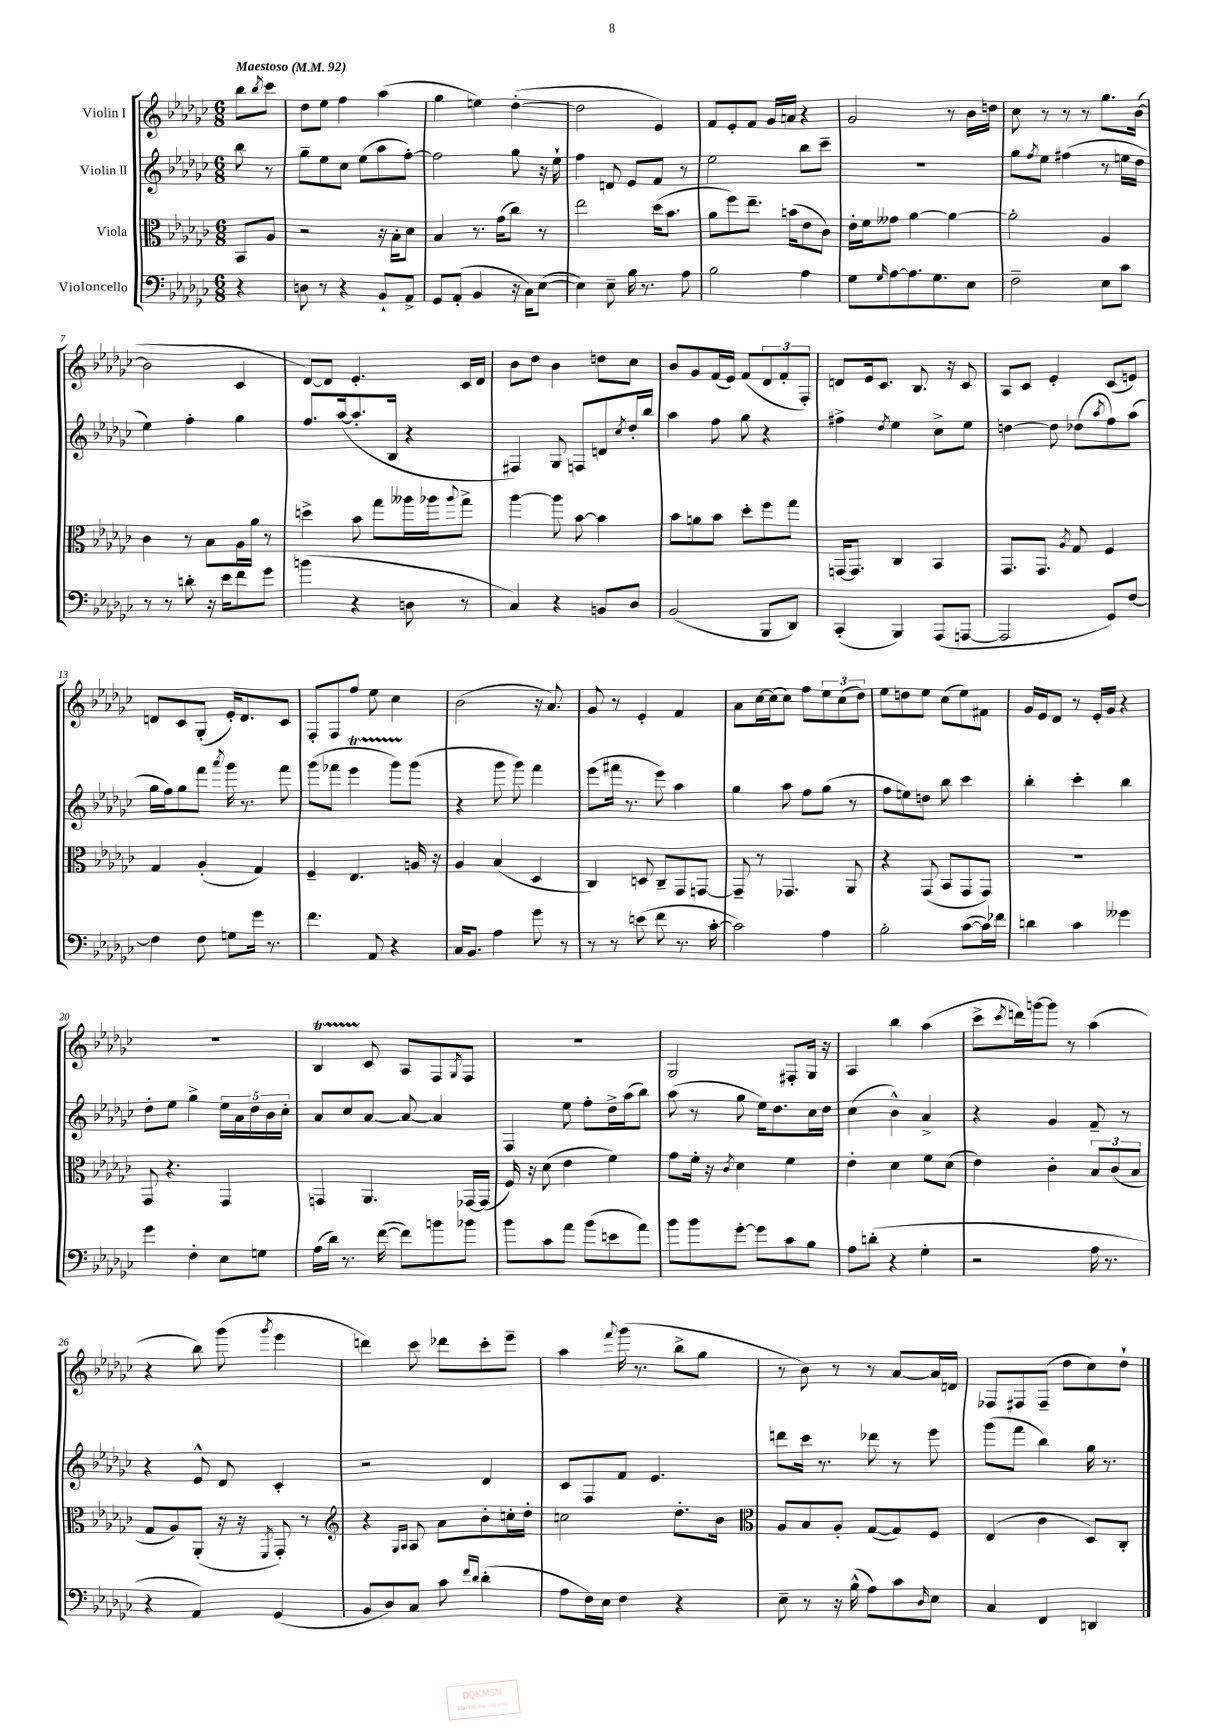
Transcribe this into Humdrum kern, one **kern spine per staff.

**kern	**kern	**kern	**kern
*part4	*part3	*part2	*part1
*staff4	*staff3	*staff2	*staff1
*I"Violoncello	*I"Viola	*I"Violin II	*I"Violin I
*clefF4	*clefC3	*clefG2	*clefG2
*k[b-e-a-d-g-c-]	*k[b-e-a-d-g-c-]	*k[b-e-a-d-g-c-]	*k[b-e-a-d-g-c-]
*M6/8	*M6/8	*M6/8	*M6/8
*MM92	*MM92	*MM92	*MM92
=	=	=	=
!	!	!	!LO:TX:a:B:t=Maestoso
4r	8BB-/L	8bb-\	8bb-\L
.	.	.	8qbb-/
.	8A-/J	8r	8ccc-\J
=1	=1	=1	=1
8Dn\	2r	8gg-~\L	8dd-\L
8r	.	8ee-\	8ee-\J
4r	.	8cc-\J	4ff\
.	.	(8ee-\L	.
8BB-`/L	16r	8aa-\	(4aa-\
.	16B-'\KL	.	.
8AA-^/J	8d-\J	[8ff'\J)	.
=2	=2	=2	=2
8GG-/L	4B-/	2ff\]	4gg-\
(8AA-'/J	.	.	.
4BB-/	8.r	.	4een\)
.	(16g-\KL	.	.
16r	8cc-\J)	8gg-\	([4dd-'\
16C-\KL)	.	.	.
([8E-\J	8r	16r	.
.	.	16ee-`\	.
=3	=3	=3	=3
4E-\])	2ee-\	4ff\	2dd-\]
8E-~\	.	8dn/	.
16B-\	.	8e-/L	.
8.r	.	.	.
.	(16dd-\KL	8f/J	4e-/)
.	8.b-\J	.	.
8A-\	.	8r	.
=4	=4	=4	=4
2B-\	8a-\L	2ee-\	8f/L
.	8ff\)	.	8e-'/
.	8.ee-~\J	.	8f/J
.	.	.	16g-/LL
.	(16bn\KL	.	16an/JJ
4A-\	8e-\	8bb-\L	4r
.	8c-\J)	8ccc-~\J	.
=5	=5	=5	=5
8G-\L	16e-'\LL	2.r	2g-/
.	16f\J	.	.
16qqG-/	.	.	.
[8A-\	8g--X\J	.	.
8.A-\]	[4a-\	.	.
8.G-\	.	.	.
.	4a-\_	.	8r
8E-\J	.	.	16b-\LL
.	.	.	16ddn\JJ
=6	=6	=6	=6
2F~\	2a-'\]	8gg-\L	8cc-\
.	.	8qff/	.
.	.	8ee-\J	8r
.	.	(4ff#X\	8r
.	.	.	8r
8E-\L	4A-/	8r	8.gg-\L
8c-\J	.	16een\LL	.
.	.	16dd-\JJ	([16b-\Jk
!!LO:LB:g=z
=7	=7	=7	=7
8r	4c-\	4ee-\)	2b-\]
8r	.	.	.
8dn'\	8r	4ff'\	.
16r	8B-\L	.	.
16e-\KL	.	.	.
8f\	16A-\L	4gg-\	4c-/
.	16a-\JJ	.	.
8g-\J	8r	.	.
=8	=8	=8	=8
(4bn\	4ddn^\	8.ff/L	[8d-/L)
.	.	.	8d-/J]
.	.	([16aa-/k	.
4r	8b-\	8.aa-'/]	4.e-'/
.	8gg-\L	.	.
.	.	16B-/Jk	.
8Dn\	16aa--X\L	4r	.
.	16aa-X\J	.	.
.	8qqaa-/	.	.
8r	8gg-^\J	.	16c-/LL
.	.	.	16d-/JJ
=9	=9	=9	=9
4C-/)	[4aa-\	4F#X/)	8b-\L
.	.	.	8dd-\J
4r	8aa-\]	8G-/	4b-\
.	[8b-\	8Fn/L	.
8BBn/L	4b-\]	8dn/	8ddn\L
.	.	8qcc-/	.
8D-/J	.	16dd-'/L	8cc-\J
.	.	16bb-/JJ	.
=10	=10	=10	=10
(2BB-/	8b-\L	4aa-\	8b-/L
.	8an\	.	8g-/
.	8b-\J	8ff\	(16f/L
.	.	.	16e-/JJ)
.	8dd-'\L	8gg-\	(8f/L
8BBB-/L	8ff\	4r	12d-/
.	.	.	12f'/
8DD-/J)	8gg-\J	.	.
.	.	.	12F'/J)
=11	=11	=11	=11
(4CC-'/	[16GGn/KL	4ff#X^\	8dn/L
.	8.GG/J]	.	.
.	.	.	16e-/k
.	.	.	8.c-/J
.	.	8qdd-/	.
4BBB-/)	4C-/	4ee-\	.
.	.	.	8.B-/
(8AAA-/L	4BB-/	8cc-^\L	.
.	.	.	16r
[8AAAn/J	.	8ee-\J	8c-/
=12	=12	=12	=12
2AAA/]	8.GG-/L	[4ddn\	8A-/L
.	.	.	8c-/J
.	8.GG-/J	.	.
.	.	8dd\]	4e-'/
.	8qA-/	.	.
.	8G-/	(8dd-X\L	.
.	.	8qaa-/	.
8GG-/L)	4F/	8ff\)	(8c-/L
[8F/J	.	(8aa-\J	8en/J)
!!LO:LB:g=z
=13	=13	=13	=13
4F\]	4G-/	16gg-\LL	8dn/L
.	.	16ff\J)	.
.	.	8gg-\	8c-/
8F\	(4A-'/	8fff\J	(8G-'/J
.	.	8qaaa-/	.
8Gn\L	.	16ggg-\	16e-'/KL)
.	.	8.r	8.d/
16g-\Jk	4G-/)	.	.
8.r	.	.	.
.	.	8fff\	8c-/J
=14	=14	=14	=14
4.f\	4F~/	(8ggg-\L	8F'/L
.	.	8fff-X\J	8F/
.	4.E-/	4eee-T\	8ff/J
8AA-/	.	.	8ee-\
4r	.	8ggg-TTT\L)	4cc-\
.	16An/	(8ggg-\J	.
.	16r	.	.
=15	=15	=15	=15
16C-/KL	4A-/	4r	(2b-\
8.BB-/J	.	.	.
4A-\	(4B-/	8ggg-\	.
.	.	8ggg-\)	.
8g-\	4D-/	4fff\	16r
.	.	.	8.a-/)
8r	.	.	.
=16	=16	=16	=16
8r	4C-/)	(8eee-\L	8g-/
8r	.	16fff#X\Jk	8r
.	.	8.r	.
(8en\	8Dn/	.	4e-'/
8f\	8C-~/L	8eee-\)	.
8.r	8GG-/	4aa-\	4f/
.	[8GGn/J	.	.
[16c-'\	.	.	.
=17	=17	=17	=17
2c-\])	8GG~/]	4gg-\	8a-\L
.	8r	.	[16cc-\L
.	.	.	(16cc-\J]
.	4.GG-X/	8aa-\	8cc-\J)
.	.	8ff\L	8ff\L
4A-\	.	(8gg-\J	12ee-\
.	.	.	(12cc-\
.	8AA-/	8r	.
.	.	.	12dd-\J)
=18	=18	=18	=18
2B-'\	4r	8ff\L	8ee-\L
.	.	8een\)	8ddn\
.	(8GG-/	8ddn\J	8ee-\J
.	8BB-/L	8bb-\	(8cc-\L
([8c-\L	8GG-/	4ccc-\	8ee-\)
16c-\L])	8GG-/J)	.	8f#X\J
16f-X\JJ	.	.	.
=19	=19	=19	=19
4dn\	2.r	4bb-'\	16g-/LL
.	.	.	16e-/J
.	.	.	8d-/J
4c-\	.	4ccc-'\	8r
.	.	.	16e-'/LL
.	.	.	16g-/JJ
4g--X\	.	4bb-\	4r
!!LO:LB:g=z
=20	=20	=20	=20
4g-\	8GG-/	8dd-'\L	2.r
.	4.r	8ee-\J	.
4F'\	.	4gg-^\	.
8E-\L	4GG-/	20ee-\LL	.
.	.	20a-\	.
.	.	20dd-\	.
8Gn\J	.	.	.
.	.	20b-\	.
.	.	20cc-'\JJ	.
=21	=21	=21	=21
(16A-\LL	4GGn/	8a-/L	4B-t/
16d-\JJ)	.	.	.
8.r	.	8cc-/	.
.	4.AA-/	[8a-/J	8c-/
([16f\	.	.	.
8f\L])	.	8a-/_	8A-/L
8bn\	.	4a-/]	8F/
.	.	.	8qG-/
8b-X\J	[16GG-X/LL	.	8F/J
.	(16GG-/JJ]	.	.
=22	=22	=22	=22
8b-\L	16F/)	4F/	2.r
.	16r	.	.
8c-\	(8d-\	.	.
8a-\J	4e-\	8ee-\	.
(8b-\L	.	8ff'\L	.
8en\	4f\)	16dd-^\L	.
.	.	(16aa-\J	.
8a-\J)	.	8bb-\J)	.
=23	=23	=23	=23
8b-\L	8g-\L	(8aa-\	2G-/
8b-\	16f'\Jk	8r	.
.	16r	.	.
.	8qc-/	.	.
[8g-'\J	4d-\	8gg-\	.
8g-\L]	.	16ee-\KL)	.
.	.	8.dd-\	.
8c-\	4f\	.	8F#X'/L
8B-\J	.	16cc-\L	16G-/Jk
.	.	16dd-\JJ	16r
=24	=24	=24	=24
8A-\L	4e-'\	(4cc-\	4A-/
(8dn'\J	.	.	.
4r	4d-\	4b-^^\)	4bb-\
4G-'\	8f\L	4a-^/	(4aa-\
.	(8d-\J	.	.
=25	=25	=25	=25
2r	4e-\)	4r	8ccc-^\L
.	.	.	8qccc-/
.	.	.	16dddn\L)
.	.	.	[16gggn\J
.	4c-'\	4g-/	8ggg\J]
.	.	.	8r
16A-\	12B-/L	8f~/	(4aa-\
8.r	.	.	.
.	(12c-/	.	.
.	.	8r	.
.	12B-/J	.	.
!!LO:LB:g=z
=26	=26	=26	=26
4r	8G-/L	4r	4r
.	8A-/)	.	.
4AA-/)	(8AA-'/J	8e-^^/	8bb-\)
.	16r	8d-/	(8ggg-\
.	16r	.	.
.	8qFF/	.	8qggg-/
(4GG-/	8GG-'/)	4c-'/	4eee-\
.	8r	.	.
=27	=27	=27	=27
*	*clefG2	*	*
8BB-/L	4r	2r	4dddn\)
8D-/)	.	.	.
.	16qqG-/LL	.	.
.	16qqA-/JJ	.	.
8C-/J	8A-/	.	8ccc-\
8c-\	8a-\L	.	8ddd-X\L
16qqf/LL	.	.	.
16qqd-/JJ	.	.	.
(4d-'\	8b-'\	4d-/	8ccc-'\
.	16ccn'\L	.	8eee-~\J
.	16dd-'\JJ	.	.
=28	=28	=28	=28
8A-\L	2ccn\	8c-/L	4aa-\
16F\L)	.	8F/	.
16E-\JJ	.	.	.
.	.	.	8qqfff/
4F\	.	8f/J	(16ggg-\
.	.	.	8.r
.	.	4.e-/	.
4r	8.dd-'\L	.	8bb-^\L
.	.	.	8gg-\J
.	16b-\Jk	.	.
=29	=29	=29	=29
*	*clefC3	*	*
8E-~\	8A-/L	8dddn\L	8r
8r	8B-/	16ccc-\Jk	8b-\)
.	.	8.r	.
16r	8A-'/J	.	8r
(16B-^^\	.	.	.
8A-\L)	([8G-/L	8ddd-X\	8r
8c-\	8G-/])	8r	[8a-/L
16qqD-/	.	.	.
8E-\J	8F/J	8eee-\	16a-/L]
.	.	.	16dn/JJ
=30	=30	=30	=30
4C-/	(4E-/	(8ggg-\L	8F-X/L
.	.	8fff\J	8F#X/
4FF/	4c-\	4bb-\)	(8F#~/J
.	.	.	8dd-\L
4DDn/	8D-/L)	16gg-\	8cc-\)
.	.	8.r	.
.	8C-'/J	.	8dd-`\J
==	==	==	==
*-	*-	*-	*-
